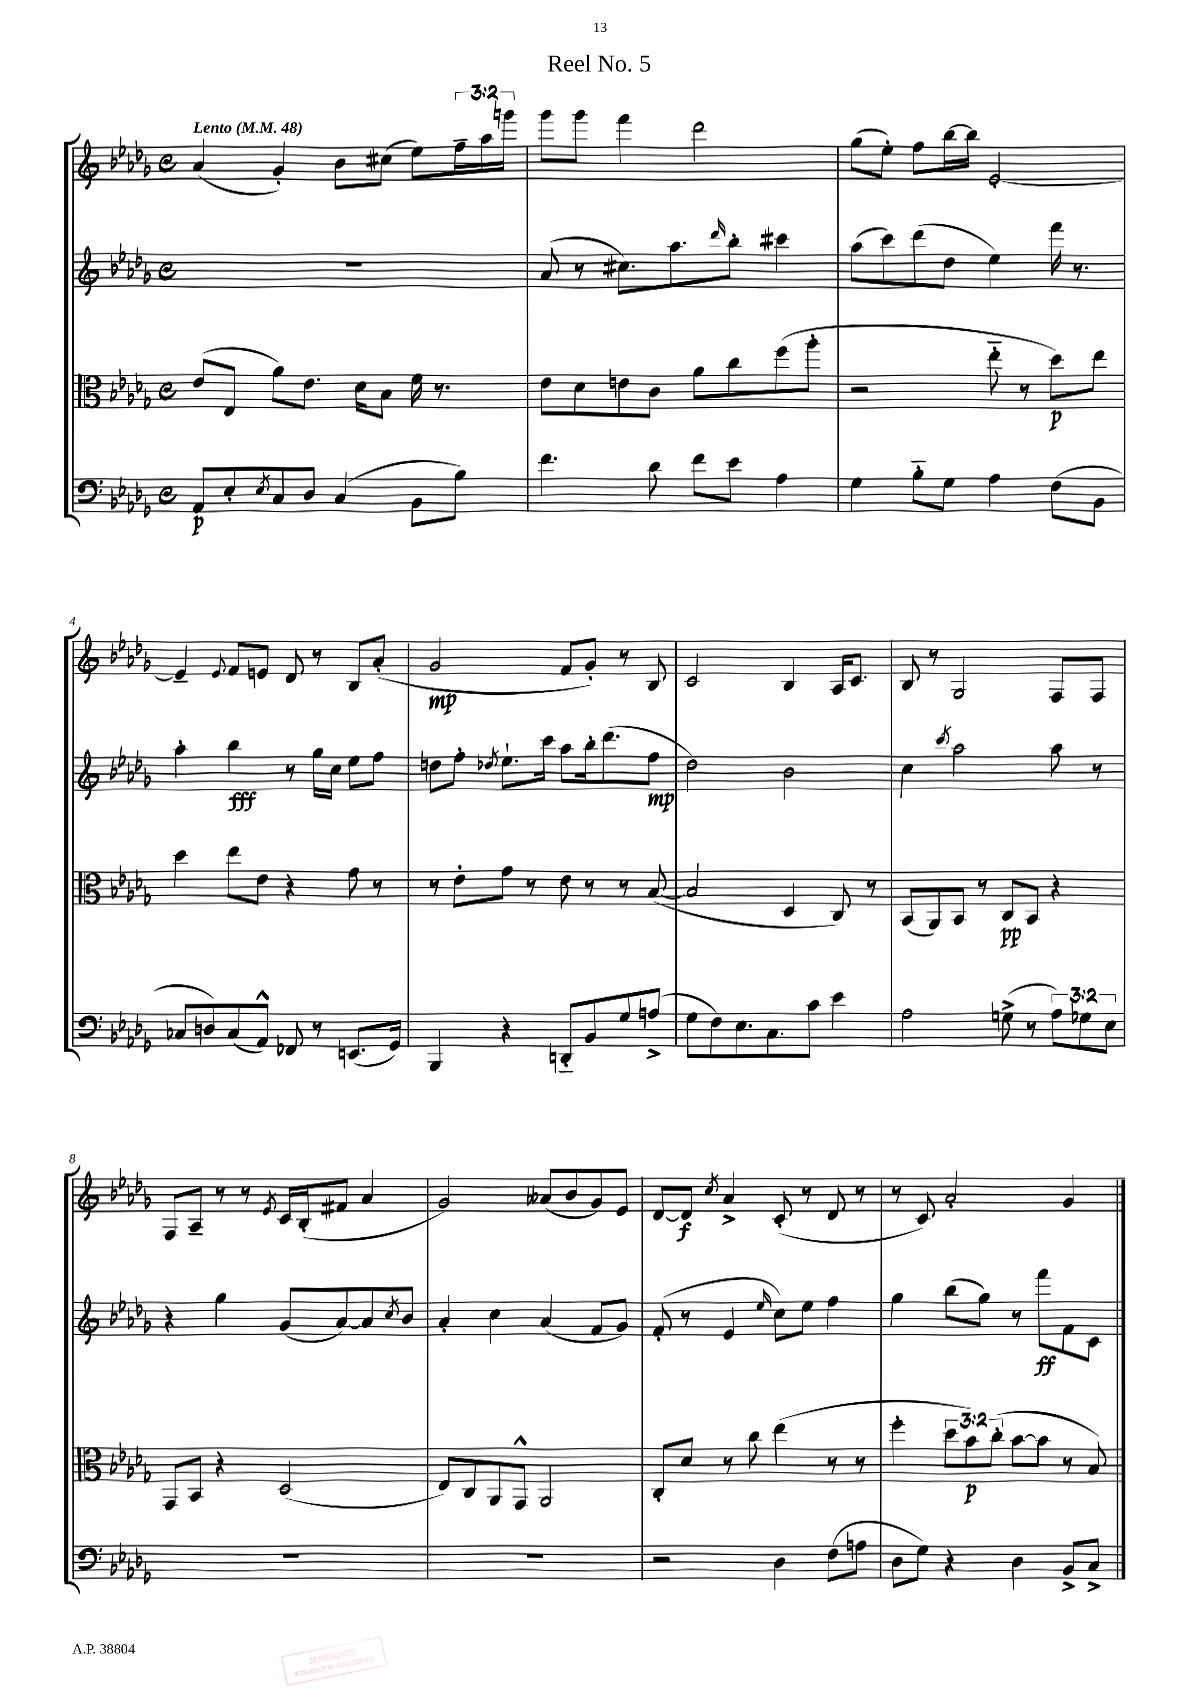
\header { title = "Reel No. 5" }
<<
\new StaffGroup <<
\new Staff = "s0" {
    \clef treble \key des \major \defaultTimeSignature \time 4/4 \override Staff.TupletNumber.text = #tuplet-number::calc-fraction-text \tempo "Lento" 4 = 48
    aes'4( ges'4-.) bes'8 cis''8( ees''8) \tuplet 3/2 { f''16-- aes''16 g'''16 } |
    ges'''8 ges'''8 f'''4 des'''2 |
    ges''8( ees''8-.) f''8 bes''16~ bes''16 ees'2~-. |
    ees'4-- \appoggiatura { ees'8 } f'8 e'8 des'8 r8 bes8 aes'8-.( |
    ges'2\mp f'8 ges'8-.) r8 bes8 |
    c'2 bes4 aes16 c'8. |
    bes8 r8 ges2 f8 f8 |
    f8 aes8-- r8 r8 \acciaccatura { ees'8 } c'16 bes16-.( fis'8 aes'4 |
    ges'2) aeses'8( bes'8 ges'8) ees'8 |
    des'8~ des'8\f \acciaccatura { c''8 } aes'4-> c'8-.( r8 des'8 r8 |
    r8 c'8) aes'2-. ges'4 \bar "|." |
}
\new Staff = "s1" {
    \clef treble \key des \major \defaultTimeSignature \time 4/4
    R1 |
    aes'8( r8 cis''8.) aes''8. \grace { des'''16 } bes''8-. cis'''4 |
    aes''8( c'''8) des'''8( des''8 ees''4) f'''16 r8. |
    aes''4-. bes''4\fff r8 ges''16 c''16 ees''8 f''8 |
    d''8 f''8-. \acciaccatura { des''8 } ees''8.-! c'''16 aes''8 bes''16-. des'''8.( f''8\mp |
    des''2) bes'2 |
    c''4 \acciaccatura { c'''8 } aes''2 aes''8 r8 |
    r4 ges''4 ges'8( aes'8~) aes'8 \acciaccatura { c''8 } bes'8 |
    aes'4-. c''4 aes'4( f'8 ges'8) |
    f'8-.( r8 ees'4 \grace { ees''16 } c''8) ees''8 f''4 |
    ges''4 bes''8( ges''8) r8 f'''8\ff f'8 c'8 \bar "|." |
}
\new Staff = "s2" {
    \clef alto \key des \major \defaultTimeSignature \time 4/4 \override Staff.TupletNumber.text = #tuplet-number::calc-fraction-text
    ees'8( ees8 aes'8) ees'8. des'16 bes8 f'16 r8. |
    ees'8 des'8 e'8 c'8 aes'8 c''8 f''8( aes''8-. |
    r2 ees''8-_ r8 des''8\p) ees''8 |
    des''4 ees''8 ees'8 r4 ges'8 r8 |
    r8 ees'8-. ges'8 r8 ees'8 r8 r8 bes8~( |
    bes2 des4 c8) r8 |
    bes,8( aes,8) bes,8 r8 c8\pp bes,8 r4 |
    ges,8 bes,8 r4 des2( |
    ees8) c8 aes,8 ges,8-^ aes,2 |
    c8-. des'8 r8 c''8 ees''4( r8 r8 |
    f''4-. \tuplet 3/2 { des''8 bes'8\p) c''8-.( } bes'8~ bes'8 r8 bes8) \bar "|." |
}
\new Staff = "s3" {
    \clef bass \key des \major \defaultTimeSignature \time 4/4 \override Staff.TupletNumber.text = #tuplet-number::calc-fraction-text
    aes,8\p ees8-. \acciaccatura { ees8 } c8 des8 c4( bes,8 bes8) |
    f'4. des'8 f'8 ees'8 aes4 |
    ges4 bes8-_ ges8 aes4 f8( bes,8 |
    ces8 d8) ces8( aes,8-^) fes,8 r8 e,8.( ges,16) |
    bes,,4 r4 d,8-_ bes,8 ges8 a8->( |
    ges8 f8) ees8. c8. c'8 ees'4 |
    aes2 g8->( r8 \tuplet 3/2 { aes8) ges8 ees8 } |
    R1 |
    R1 |
    r2 des4 f8( a8 |
    des8 ges8) r4 des4 bes,8-> c8-> \bar "|." |
}
>>
>>
